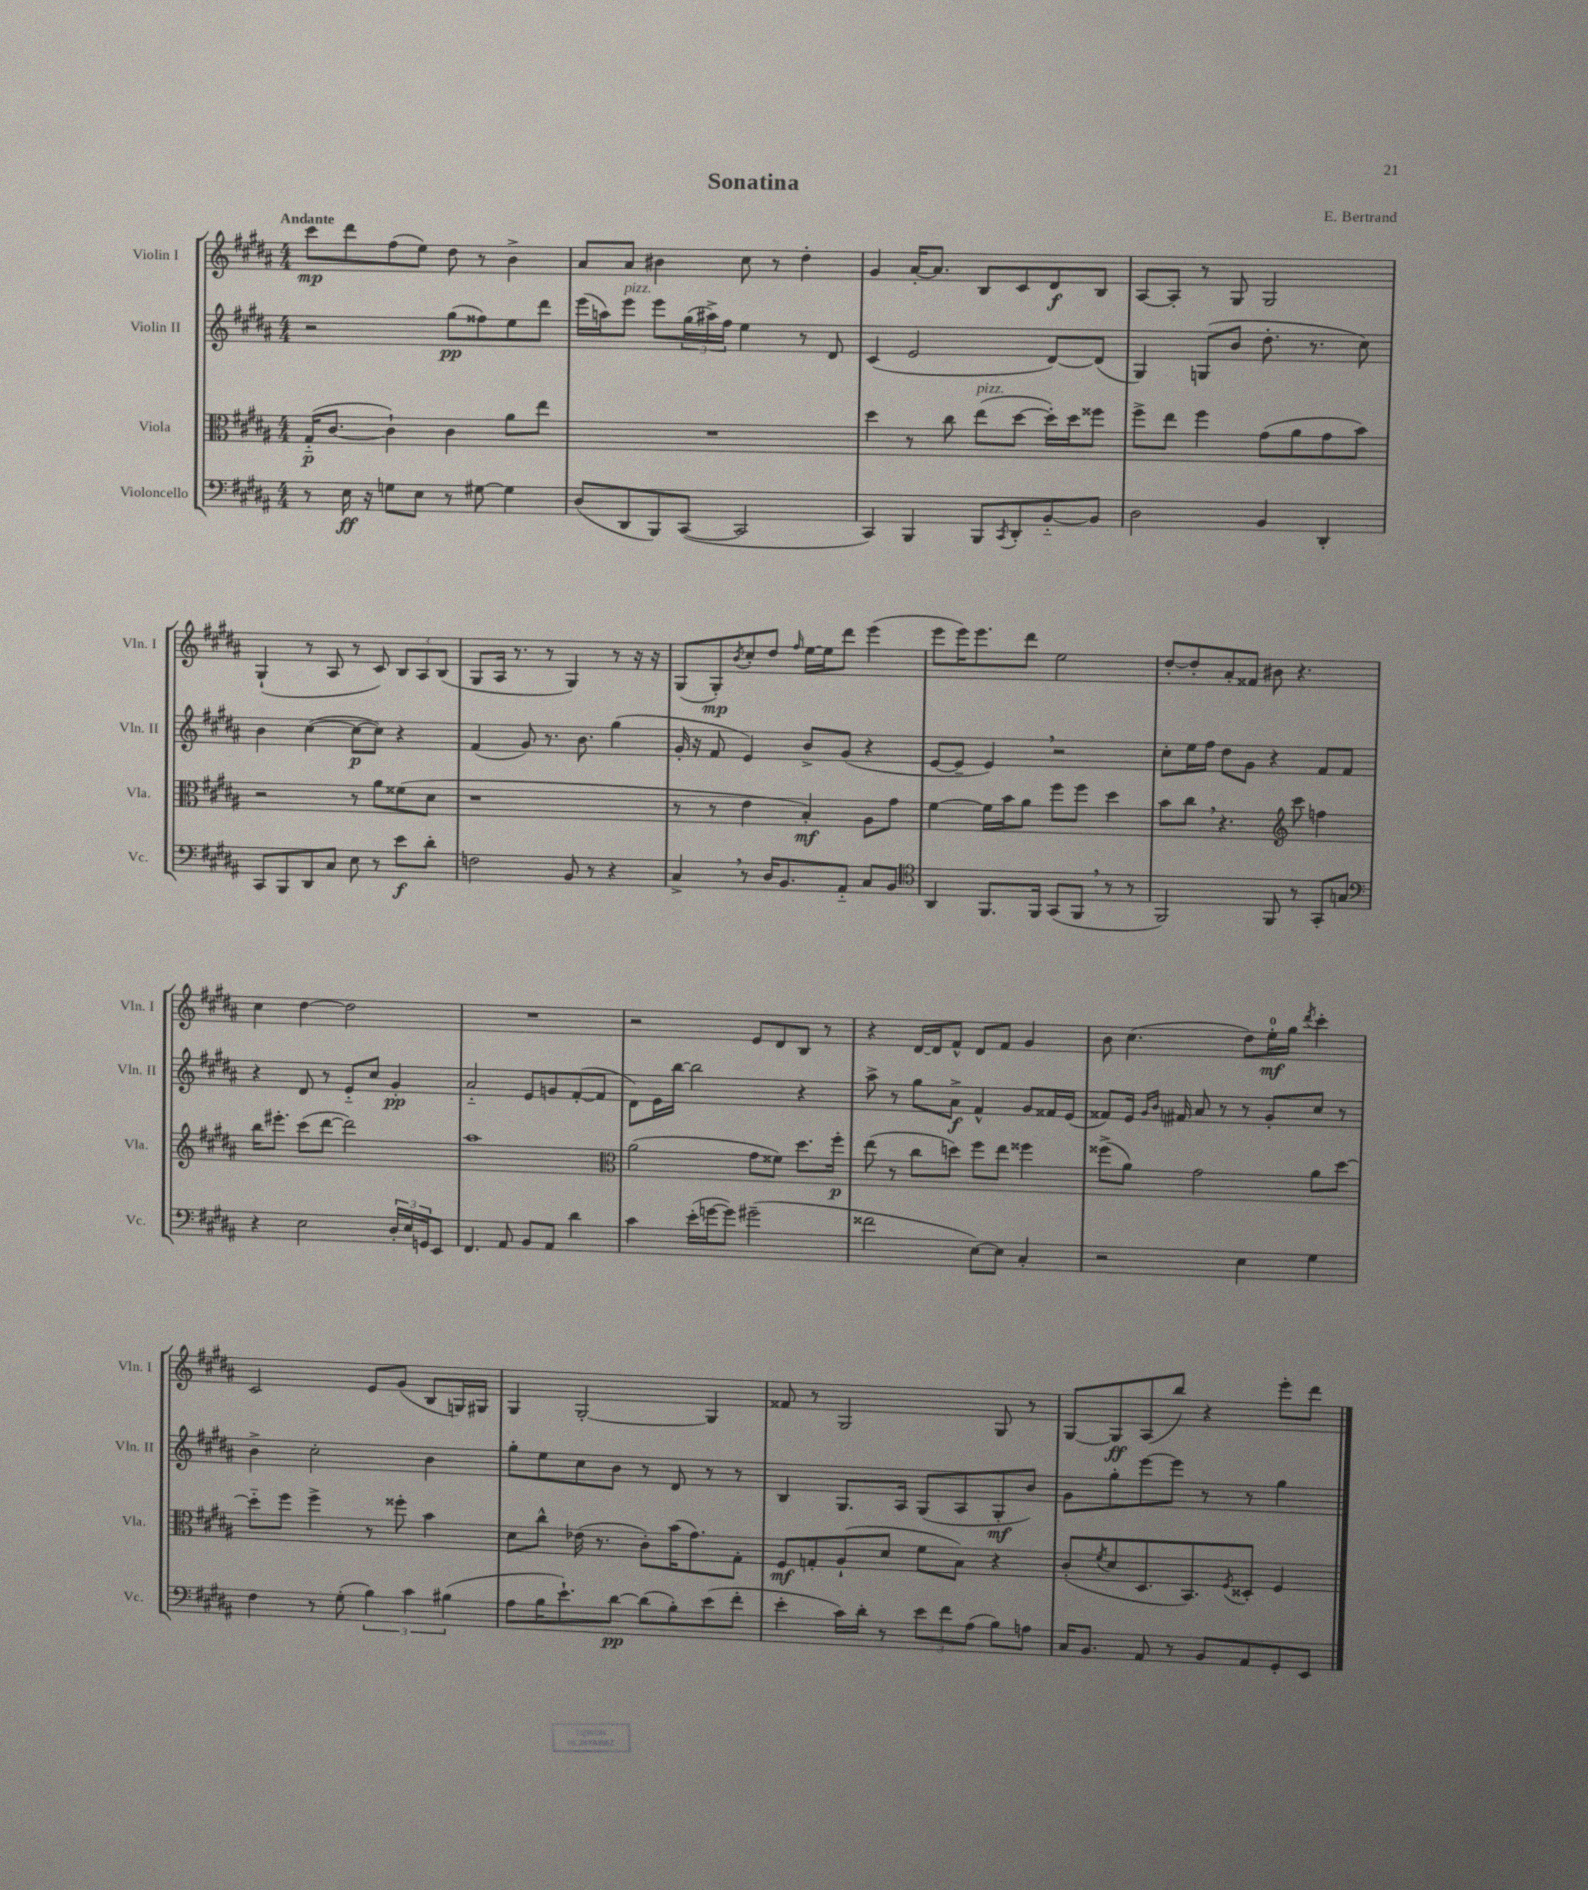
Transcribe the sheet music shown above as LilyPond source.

\header { title = "Sonatina" composer = "E. Bertrand" }
<<
\new StaffGroup <<
\new Staff = "s0" \with { instrumentName = "Violin I" shortInstrumentName = "Vln. I" } {
    \clef treble \key b \major \numericTimeSignature \time 4/4 \tempo "Andante"
    cis'''8\mp dis'''8 fis''8( e''8) dis''8 r8 b'4-> |
    ais'8 ais'8 bis'4 cis''8 r8 dis''4-. |
    gis'4 ais'16~-. ais'8. b8 cis'8 dis'8\f b8 |
    ais8~ ais8-. r8 gis8 gis2 |
    gis4-!( r8 ais8 r8 cis'8) \tuplet 3/2 { b8 ais8 b8( } |
    gis8 ais16 r8. r8 gis4) r8 r16 r16 |
    gis8( gis8-.\mp) \acciaccatura { b'8 } cis''8-. dis''8 \grace { fis''16 } e''16~ e''16 dis'''8 e'''4( |
    e'''8 e'''16) e'''8. dis'''8 e''2 |
    dis''8~-. dis''8-. ais'8-. fisis'8 bis'8 r4. |
    cis''4 dis''4~ dis''2 |
    R1 |
    r2 e'8 dis'8 b8 r8 |
    r4 dis'16~ dis'16 fis'8-^ dis'8 fis'8 gis'4 |
    b'8 cis''4.( dis''8) e''16-0-.\mf gis''16 \acciaccatura { dis'''8 } cis'''4-. |
    cis'2 e'8 gis'8( b8 g16) gis16 |
    gis4 gis2~-. gis4 |
    fisis'8 r8 gis2 gis8 r8 |
    gis8~ gis8\ff ais8( b''8) r4 e'''8-. dis'''8 \bar "|." |
}
\new Staff = "s1" \with { instrumentName = "Violin II" shortInstrumentName = "Vln. II" } {
    \clef treble \key b \major \numericTimeSignature \time 4/4
    r2 gis''8\pp( fisis''8) e''8 dis'''8 |
    e'''16( a''16) e'''8^\markup { \italic "pizz." } e'''8 \tuplet 3/2 { gis''16( ais''16->) fis''16 } e''4 r8 dis'8 |
    cis'4( e'2 dis'8~) dis'8( |
    gis4) g8( b'8 dis''8.-. r8. cis''8) |
    b'4 cis''4~( cis''8~\p cis''8) r4 |
    fis'4( gis'8) r8. b'8. gis''4( |
    gis'16-. r16 fis'8 e'4) b'8-> gis'8( r4 |
    e'8~ e'8-- e'4) \breathe r2 |
    cis''8-. e''16 fis''16 dis''8 gis'8 r4 fis'8 fis'8 |
    r4 dis'8 r8 e'8-_ cis''8 gis'4-.\pp |
    ais'2-_ e'8 g'8 fis'8~-.( fis'8 |
    dis'8) e'16 b''16~ b''2 r4 |
    ais''8-> r8 gis''8 ais'8->\f fis'4-^ gis'8 fisis'16 e'16( |
    fisis'8) e'16 \grace { gis'16 b'16 } fis'16 ais'8 r8 r8 gis'8-. cis''8 r8 |
    b'4-> cis''2-. b'4 |
    gis''8-. e''8 cis''8 b'8 r8 dis'8 r8 r8 |
    b4 gis8. ais16 gis8( ais8 gis8-.\mf b'8) |
    gis'8 gis''8-. e'''8~ e'''8 r8 r8 gis''4 \bar "|." |
}
\new Staff = "s2" \with { instrumentName = "Viola" shortInstrumentName = "Vla." } {
    \clef alto \key b \major \numericTimeSignature \time 4/4
    gis16-_\p( cis'8.~ cis'4-!) cis'4 ais'8 e''8 |
    R1 |
    dis''4 r8 cis''8 e''8^\markup { \italic "pizz." }( dis''8~ dis''16-.) dis''16 fisis''8 |
    fis''8-> e''8 fis''4 gis'8( ais'8 gis'8 b'8) |
    r2 r8 ais'8 fisis'8( dis'8 |
    r1 |
    r8 r8 e'4 b4-.\mf) ais8 gis'8 |
    fis'4~ fis'16 b'16 ais'8 fis''8 fis''8 dis''4 |
    b'8 cis''8 \breathe r4. \clef treble cis'''8 f''4 |
    b''16 eis'''8.-. cis'''8( dis'''8~ dis'''2) |
    ais''1 |
    \clef alto ais'2( gis'8 fisis'8) dis''8. fis''16-.\p |
    e''8( r8 cis''8 d''8) fis''8 e''8 fisis''4 |
    fisis''8->( ais'8) gis'2 ais'8 dis''8~ |
    dis''8-_ fis''8 fis''4-> r8 fisis''8-. b'4 |
    dis'8 cis''8-^ ees'16( r8. cis'8-.) b'16( gis'8.) gis8-. |
    fis8\mf g8-. ais8-!( dis'8 fis'8 b8) r4 |
    cis'8-.( \acciaccatura { fis'8 } dis'8 dis8. b,8.) \acciaccatura { fis8 } disis8-. fis4 \bar "|." |
}
\new Staff = "s3" \with { instrumentName = "Violoncello" shortInstrumentName = "Vc." } {
    \clef bass \key b \major \numericTimeSignature \time 4/4
    r8 e16\ff r16 g8 e8 r8 gis8~ gis4 |
    dis8( dis,8 b,,8) cis,8~( cis,2 |
    cis,4) b,,4 b,,8 \acciaccatura { cis,8 } dis,8-. b,8~-_ b,8 |
    dis2 b,4 dis,4-. |
    cis,8 b,,8 dis,8 cis8 e8 r8 e'8\f dis'8-. |
    f2 b,8 r8 r4 |
    cis4-> \breathe r8 dis16 b,8. ais,8-_ cis8 b,8 |
    \clef tenor ais,4 fis,8. fis,16 gis,8( fis,8 \breathe r8 r8 |
    fis,2) fis,8 r8 gis,8-. g8 |
    \clef bass r4 e2 \tuplet 3/2 { dis16-. e16 g,16 } e,8 |
    fis,4. ais,8 b,8 ais,8 dis'4 |
    cis'4 e'16-.( g'16~ g'8) gis'2--( |
    fisis'2 e8~) e8 cis4-. |
    r2 e4 gis4 |
    fis4 r8 gis8-.( \tuplet 3/2 { b4) cis'4 bis4( } |
    ais8 b16 e'8.-!) dis'8~\pp dis'8( b8-.) e'8( fis'8-. |
    e'4-. cis'16) dis'16-. r8 \tuplet 3/2 { e'8 fis'8 ais8( } b8) a8 |
    cis16 b,8. ais,8 r8 b,8 ais,8 gis,8-. e,8 \bar "|." |
}
>>
>>
\layout { \context { \Score \remove "Bar_number_engraver" } }
